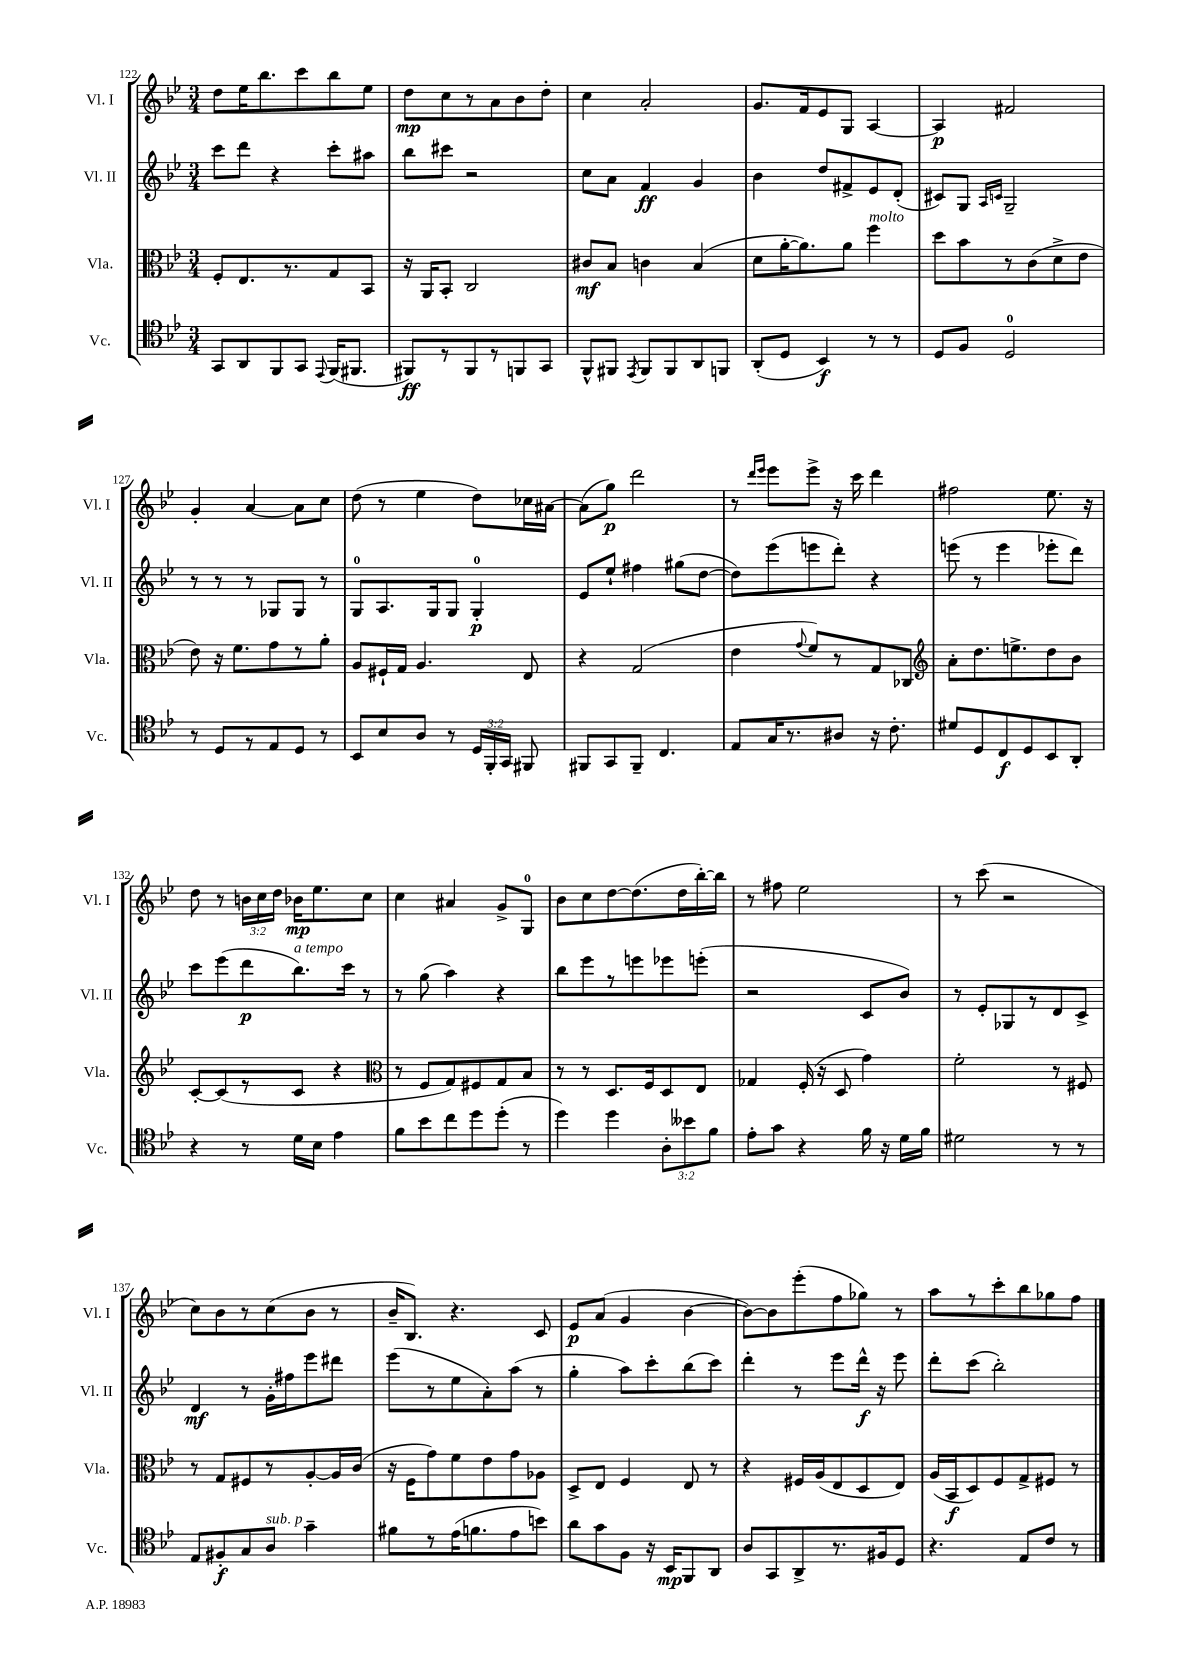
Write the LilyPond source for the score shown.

<<
\new StaffGroup <<
\new Staff = "s0" \with { instrumentName = "Vl. I" shortInstrumentName = "Vl. I" } {
    \clef treble \key bes \major \numericTimeSignature \time 3/4 \override Staff.TupletNumber.text = #tuplet-number::calc-fraction-text
    \autoBeamOff d''8[ ees''16 bes''8. c'''8 bes''8 ees''8] |
    d''8[\mp c''8 r8 a'8 bes'8 d''8]-. |
    c''4 a'2-. |
    g'8.[ f'16 ees'8 g8] a4~ |
    a4\p fis'2 |
    g'4-. a'4~ a'8[ c''8] |
    d''8( r8 ees''4 d''8[) ces''16 ais'16]~ |
    ais'8[( g''8]\p) d'''2 |
    r8 \grace { d'''16[ ees'''16] } ees'''8[ ees'''8]-> r16 c'''16 d'''4 |
    fis''2 ees''8. r16 |
    d''8 r8 \tuplet 3/2 { b'16[ c''16 d''16] } bes'16[\mp ees''8. c''8] |
    c''4 ais'4 g'8[-> g8]-0 |
    bes'8[ c''8 d''8~ d''8.( d''16 bes''16~-.) bes''16] |
    r8 fis''8 ees''2 |
    r8 c'''8( r2 |
    c''8[) bes'8 r8 c''8( bes'8] r8 |
    bes'16[-- bes8.]) r4. c'8 |
    ees'8[\p a'8]( g'4 bes'4~ |
    bes'8[~) bes'8 ees'''8-.( f''8 ges''8]) r8 |
    a''8[ r8 c'''8-. bes''8 ges''8 f''8] \bar "|." |
}
\new Staff = "s1" \with { instrumentName = "Vl. II" shortInstrumentName = "Vl. II" } {
    \clef treble \key bes \major \numericTimeSignature \time 3/4
    \autoBeamOff c'''8[ d'''8] r4 c'''8[-. ais''8] |
    bes''8[ cis'''8] r2 |
    c''8[ a'8] f'4\ff g'4 |
    bes'4 d''8[ fis'8-> ees'8 d'8]-.( |
    cis'8[) g8] \grace { a16[ c'16] } g2-- |
    r8 r8 r8 ges8[ ges8] r8 |
    g8[-0 a8. g16 g8] g4-0-.\p |
    ees'8[ ees''8]-! fis''4 gis''8[( d''8]~ |
    d''8[) ees'''8( e'''8 d'''8]-.) r4 |
    e'''8( r8 e'''4 ees'''8[-. d'''8]) |
    c'''8[ ees'''8( d'''8\p bes''8.^\markup { \italic "a tempo" }) c'''16] r8 |
    r8 g''8( a''4) r4 |
    bes''8[ ees'''8 r8 e'''8 ees'''8 e'''8]-.( |
    r2 c'8[ bes'8]) |
    r8 ees'8[-. ges8 r8 d'8 c'8]-> |
    d'4\mf r8 g'16[-. fis''16 ees'''8 dis'''8] |
    ees'''8[( r8 ees''8 a'8-.) a''8]( r8 |
    g''4-. a''8[) c'''8-. bes''8( c'''8]) |
    d'''4-. r8 ees'''8[ d'''16]-^\f r16 ees'''8 |
    d'''8[-. c'''8]( bes''2-.) \bar "|." |
}
\new Staff = "s2" \with { instrumentName = "Vla." shortInstrumentName = "Vla." } {
    \clef alto \key bes \major \numericTimeSignature \time 3/4
    \autoBeamOff f8[-. ees8. r8. g8 bes,8] |
    r16 a,16[ bes,8]-. c2 |
    cis'8[\mf bes8] c'4 bes4( |
    d'8[ a'16~-. a'8.) a'8] f''4^\markup { \italic "molto" } |
    d''8[ bes'8 r8 c'8( d'8-> ees'8] |
    ees'8) r16 f'8.[ g'8 r8 a'8]-. |
    a8[ fis16-! g16] a4. ees8 |
    r4 g2( |
    ees'4 \appoggiatura { g'8 } f'8[) r8 g8 ces8] |
    \clef treble a'8[-. d''8. e''8.-> d''8 bes'8] |
    c'8[~-. c'8( r8 c'8] r4 |
    \clef alto r8 f8[ g8) fis8 g8 bes8] |
    r8 r8 d8.[ f16 d8 ees8] |
    ges4 f16-.( r16 d8 g'4) |
    f'2-. r8 fis8 |
    r8 g8[ fis8 r8 a8~-. a16 c'16]( |
    r16 f16[ g'8) f'8 ees'8 g'8 aes8] |
    d8[-> ees8] f4 ees8 r8 |
    r4 fis16[ a16( ees8 d8 ees8]) |
    a16[( bes,16\f d8) f8 g8-> fis8] r8 \bar "|." |
}
\new Staff = "s3" \with { instrumentName = "Vc." shortInstrumentName = "Vc." } {
    \clef tenor \key bes \major \numericTimeSignature \time 3/4 \override Staff.TupletNumber.text = #tuplet-number::calc-fraction-text
    \autoBeamOff g,8[ a,8 f,8 g,8] \appoggiatura { ees,8 } f,16[( fis,8.] |
    fis,8[\ff) r8 fis,8 r8 f,8 g,8] |
    f,8[-^ fis,8] \acciaccatura { ees,8 } fis,8[ fis,8 a,8 f,8] |
    a,8[-.( d8] bes,4\f) r8 r8 |
    d8[ f8] d2-0 |
    r8 d8[ r8 ees8 d8] r8 |
    bes,8[ bes8 a8] r8 \tuplet 3/2 { d16[ f,16-. g,16] } fis,8 |
    fis,8[ g,8 fis,8]-- c4. |
    ees8[ g16 r8. ais8] r16 c'8.-. |
    dis'8[ d8 c8\f d8 bes,8 a,8]-. |
    r4 r8 d'16[ bes16] ees'4 |
    f'8[ bes'8 c''8 d''8 d''8]-.( r8 |
    d''4) d''4 \tuplet 3/2 { a8[-. beses'8 f'8] } |
    ees'8[-. g'8] r4 f'16 r16 d'16[ f'16] |
    dis'2 r8 r8 |
    ees8[ fis8-.\f g8 a8]^\markup { \italic "sub. p" } g'4-- |
    fis'8[ r8 ees'16( f'8. ees'8 b'8]) |
    a'8[ g'8 f8] r16 bes,16[\mp f,8 a,8] |
    a8[ g,8 a,8-> r8. fis16 d8] |
    r4. ees8[ c'8] r8 \bar "|." |
}
>>
>>
\layout { \context { \Score currentBarNumber = #122 } }
